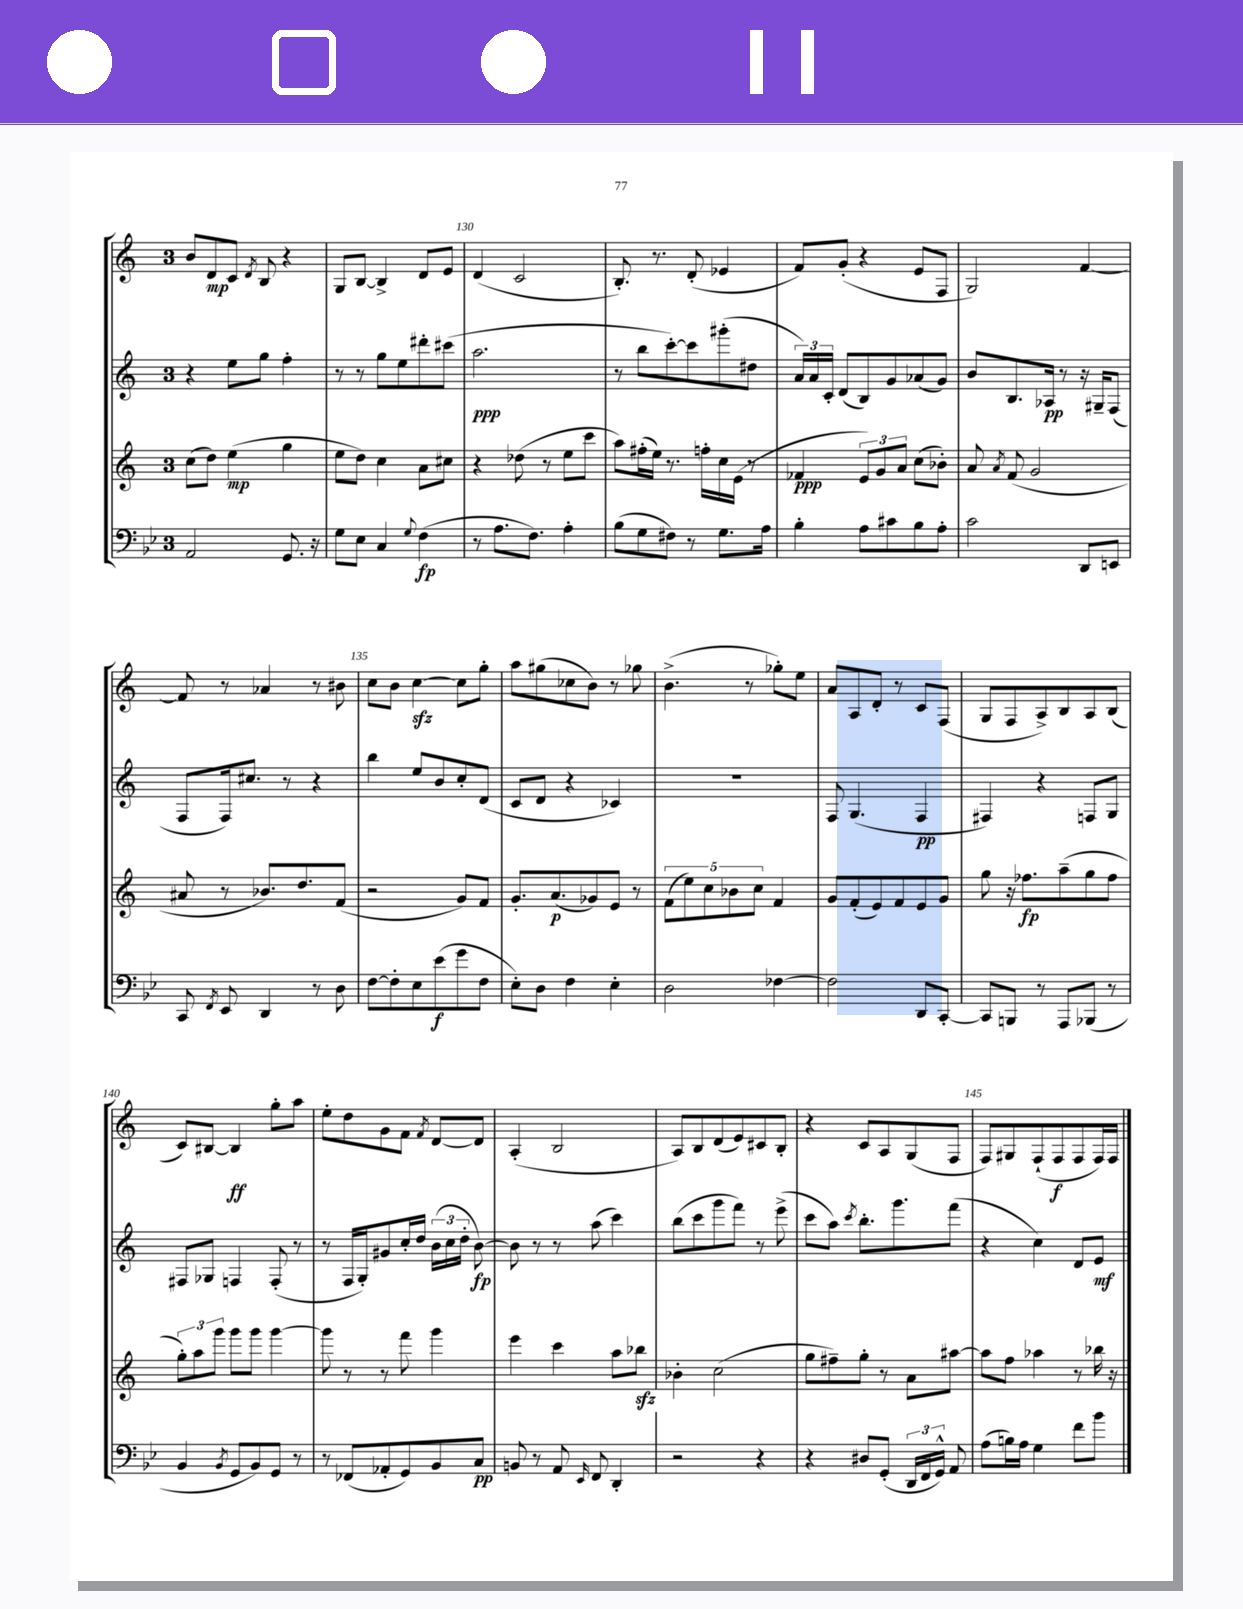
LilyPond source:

<<
\new StaffGroup <<
\new Staff = "s0" {
    \clef treble \key c \major \once \override Staff.TimeSignature.style = #'single-digit \time 3/4
    \autoBeamOff b'8[ d'8\mp c'8] \acciaccatura { d'8 } b8 r4 |
    g8[ b8]~ b4-> d'8[ e'8] |
    d'4( c'2 |
    b8.-.) r8. d'8-.( ees'4 |
    f'8[) g'8]-.( r4 e'8[ f8] |
    g2) f'4~ |
    f'8 r8 aes'4 r8 bis'8 |
    c''8[ b'8] c''4~\sfz c''8[ g''8]-. |
    a''8[ gis''8( ces''8 b'8]) r8 ges''8 |
    b'4.->( r8 ges''8[-.) e''8] |
    a'8[ a8 d'8]-. r8 c'8[ f8]( |
    g8[ f8 a8->) b8 a8 b8]( |
    c'8[) bis8]~ bis4\ff g''8[-. a''8] |
    e''8[-. d''8 g'8 f'8] \acciaccatura { f'8 } d'8[~ d'8] |
    a4-.( b2 |
    a8[) b8 d'8( e'8) cis'8 b8]-. |
    r4 c'8[ a8 g8( f8] |
    f8[) gis8 f8-!( f8\f f8 f16) f16] \bar "|." |
}
\new Staff = "s1" {
    \clef treble \key c \major \once \override Staff.TimeSignature.style = #'single-digit \time 3/4
    \autoBeamOff r4 e''8[ g''8] f''4-. |
    r8 r8 g''8[ e''8 dis'''8-. cis'''8]( |
    a''2.\ppp |
    r8 b''8[ c'''8~-.) c'''8 gis'''8-.( dis''8] |
    \tuplet 3/2 { a'16[) a'16 c'16]-. } d'8[( b8) g'8 aes'8( g'8]) |
    b'8[ b8. aes16]\pp r8 r16 gis16[-- f8]( |
    f8[ f16) cis''8.] r8 r4 |
    b''4 e''8[ b'8 c''8-. d'8]( |
    c'8[ d'8] r4 ces'4) |
    R2. |
    f8 g4.( f4\pp |
    fis4) r4 f8[ g8] |
    fis8[ ges8] f4 f8-.( r8 |
    r8 f16[ g16-.) gis'8 c''16-. d''16] \tuplet 3/2 { b'16[( c''16 d''16]-. } b'8~\fp) |
    b'8 r8 r8 a''8( c'''4) |
    b''8[( c'''8 g'''8 f'''8]) r8 e'''8->( |
    c'''8[ a''8]) \acciaccatura { c'''8 } b''8.[-. g'''8. f'''8]( |
    r4 c''4) d'8[ e'8]\mf \bar "|." |
}
\new Staff = "s2" {
    \clef treble \key c \major \once \override Staff.TimeSignature.style = #'single-digit \time 3/4
    \autoBeamOff c''8[( d''8]) e''4\mp( g''4 |
    e''8[ d''8]) c''4 a'8[ cis''8] |
    r4 des''8( r8 e''8[ c'''8] |
    a''8[) fis''16-.( e''16]) r8. f''16[-. c''16 e'16]( r8 |
    fes'4\ppp \tuplet 3/2 { e'8[) g'8 a'8] } c''8[( bes'8]-.) |
    a'8 \acciaccatura { a'8 } f'8( g'2 |
    ais'8 r8 bes'8.[) d''8. f'8]( |
    r2 g'8[) f'8] |
    g'8.[-. a'8.\p( ges'8) e'8] r8 |
    \tuplet 5/4 { f'8[( e''8) c''8 bes'8 c''8] } f'4 |
    g'8[ f'8-.( e'8) f'8 e'8 g'8] |
    g''8 r16 fes''8.[\fp a''8--( g''8 fes''8] |
    \tuplet 3/2 { g''8[-.) a''8 g'''8] } g'''8[ g'''8] g'''4~ |
    g'''8 r8 r8 f'''8 g'''4 |
    e'''4 c'''4 a''8[ bes''8]\sfz |
    bes'4-. c''2( |
    g''8[ fis''8--) g''8]-. r8 a'8[ ais''8]~ |
    ais''8[ f''8] aes''4 r8 bes''16 r16 \bar "|." |
}
\new Staff = "s3" {
    \clef bass \key bes \major \once \override Staff.TimeSignature.style = #'single-digit \time 3/4
    \autoBeamOff a,2 g,8. r16 |
    g8[ ees8] c4 \appoggiatura { g8 } f4\fp( |
    r8 a8.[ f8.]) a4-. |
    bes8[( g8 fis8]) r8 g8.[ a16] |
    bes4-. a8[ cis'8 bes8 a8]-. |
    c'2 d,8[ e,8] |
    c,8 \acciaccatura { f,8 } ees,8 d,4 r8 d8 |
    f8[~ f8-. ees8 ees'8\f( g'8 f8] |
    ees8[-.) d8] f4 ees4-. |
    d2 fes4~ |
    fes2 d,8[ c,8]~-. |
    c,8[ b,,8] r8 a,,8[ bes,,8]( r8 |
    bes,4 \acciaccatura { bes,8 } g,8[ bes,8) g,8] r8 |
    r8 fes,8[( aes,8-. g,8) bes,8 c8]\pp |
    b,8 r8 a,8 \grace { ees,16 } f,8 d,4-. |
    r2 r4 |
    r4 dis8[ g,8]-.( \tuplet 3/2 { d,16[ f,16 g,16]-^) } a,8 |
    a8[( b16) a16] g4 f'8[ bes'8] \bar "|." |
}
>>
>>
\layout { \context { \Score currentBarNumber = #128 \override BarNumber.break-visibility = ##(#f #t #t) barNumberVisibility = #(every-nth-bar-number-visible 5) } }
